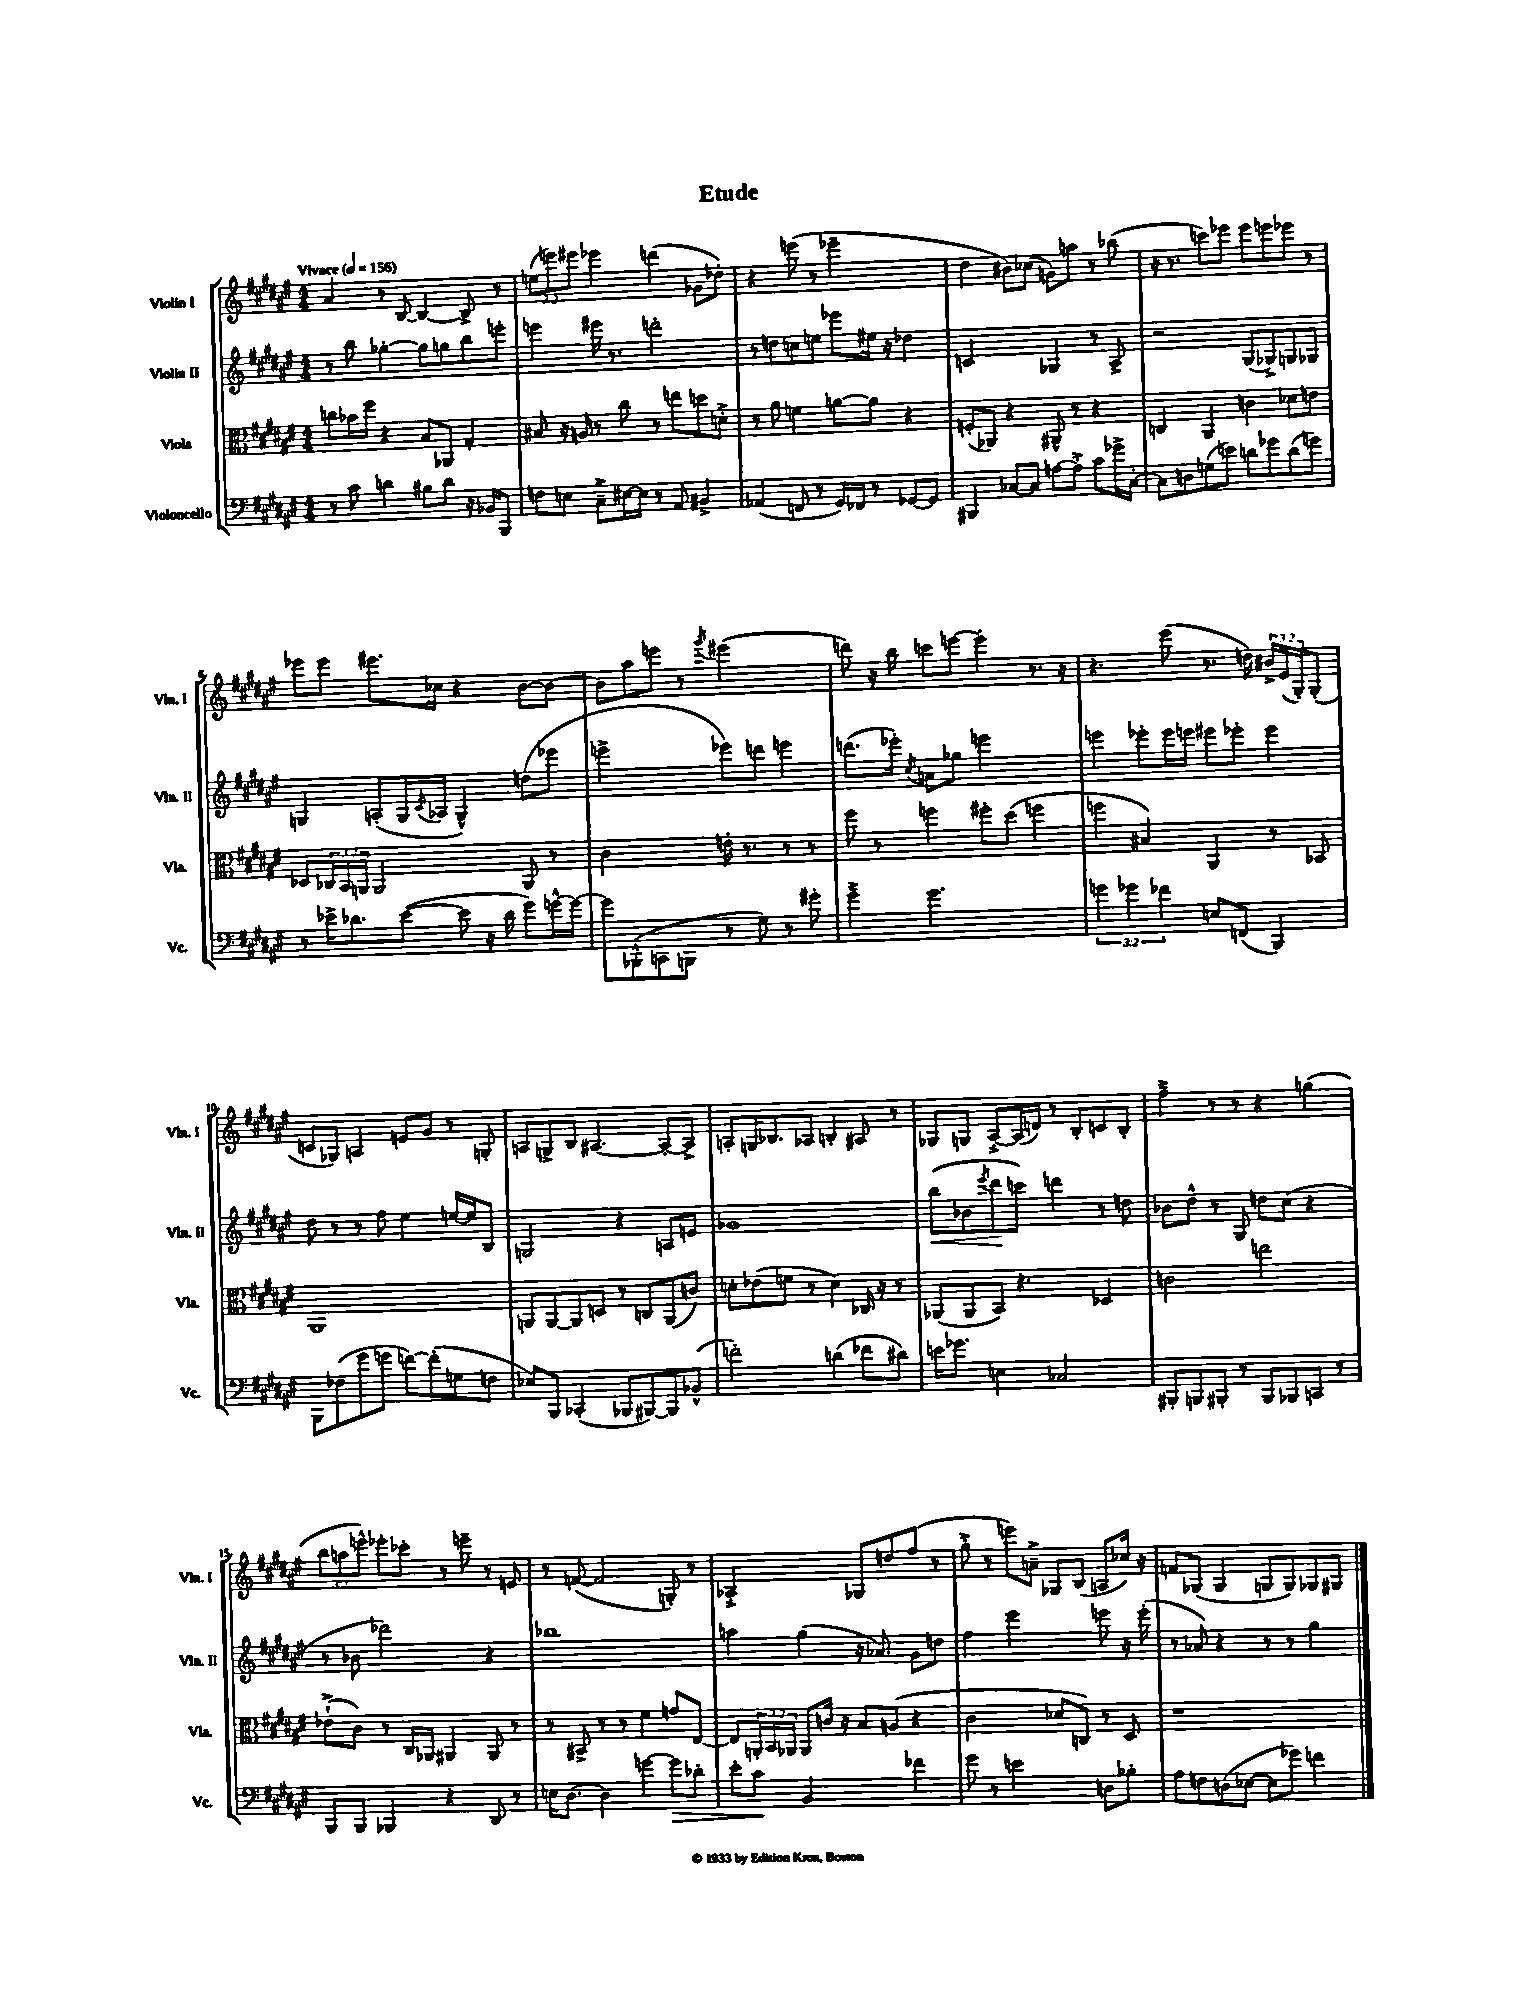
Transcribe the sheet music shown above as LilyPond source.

\header { title = "Etude" }
<<
\new StaffGroup <<
\new Staff = "s0" \with { instrumentName = "Violin I" shortInstrumentName = "Vln. I" } {
    \clef treble \key fis \major \numericTimeSignature \time 4/4 \override Staff.TupletNumber.text = #tuplet-number::calc-fraction-text \tempo "Vivace" 4 = 156
    ais'4 r8 b8~ b4~ b8-> r8 |
    \tuplet 3/2 { e''8( e'''8) eis'''8 } ees'''4 d'''4( ges'8 des''8-.) |
    r4 e'''8( r8 ees'''2-- |
    dis''4 bis'8) ces''8( g'8) a''8 r8 bes''8( |
    r16 r8. c'''8) ees'''8 ees'''8 e'''8 ees'''8 r8 |
    ees'''8 ees'''8 eis'''8. ces''16 r4 b'8~ b'8~ |
    b'8 ais''8 e'''8 r8 \acciaccatura { gis'''8 } eis'''2( |
    d'''8) r16 b''16 c'''8 e'''8~ e'''4-. r8. r16 |
    r4. eis'''8( r8. d''16) \tuplet 3/2 { bis'16-> eis'16( gis16-.) } gis8-.( |
    c'8 ges8) a4 e'8 gis'8 r8 g8-. |
    a8 g8-> b8 ais4.~ ais8~-. ais8-> |
    a8-. g16 bes8. aes8 b4-. ais8 r8 |
    ges8 g8 ais8~-.-> ais16( d'16) r8 b8-. c'8 b8-. |
    fis''4---> r8 r8 r4 g''4( |
    \tuplet 3/2 { b''8 a''8 e'''8-^) } ees'''8-. ces'''8-. r8 e'''8-- r8 e'8 |
    r8 f'8~( f'2 g8-.) r8 |
    aes2-.-> ges8 d''8 fis''8( r8 |
    gis''8-.-> r8 e'''8) a'8---> ges8 b8( a8 ces''16) r16 |
    f'8 ges8( ges4 g8 g8) ges8 gis8 \bar "|." |
}
\new Staff = "s1" \with { instrumentName = "Violin II" shortInstrumentName = "Vln. II" } {
    \clef treble \key fis \major \numericTimeSignature \time 4/4
    r8 b''8 ges''4~-. ges''8 g''8 b''8 e'''8-. |
    e'''4 eis'''16 r8. d'''2-. |
    r8 d''8 c''8 e''8 ees'''8 eis''16 r16 des''4 |
    c'2 ges4 r8 ais8-> |
    r2 gis8( ges8->) g8 ges8 |
    g4 a8-.( g16 \acciaccatura { cis'8 } aes16 g4-^) d''8( ees'''8 |
    e'''2-> ees'''8) d'''8 e'''4 |
    d'''8.( ees'''16-.) \acciaccatura { cis''8 } a'8 ges''8 e'''2 |
    e'''4 ees'''8-. ees'''16 e'''16 eis'''8 ees'''8-. ees'''4 |
    dis''8 r8 r8 fis''8 eis''4 e''16~ e''16 b8 |
    g2 r4 a8 e'8 |
    ges'1 |
    b''8\<( bes'8 \acciaccatura { eis'''8 } dis'''8\! c'''8) d'''4 r8 d''8 |
    bes'8 dis''8-^ r8 gis8 d''8 cis''8( r4 |
    r8 bes'8 des'''2) r4 |
    bes''1 |
    a''4 gis''4( r16 aes'8.) gis'8 d''8 |
    fis''4 eis'''2 e'''8 r16 e'''16-.( |
    r8 aes'8) r4 r8 r8 gis''4 \bar "|." |
}
\new Staff = "s2" \with { instrumentName = "Viola" shortInstrumentName = "Vla." } {
    \clef alto \key fis \major \numericTimeSignature \time 4/4 \override Staff.TupletNumber.text = #tuplet-number::calc-fraction-text
    c''8 bes'16 fis''16 r4 b8 aes,8 gis4-. |
    bis8 r16 a16 r8 cis''8 r8 e''8 d''8 d'8-.-> |
    r8 ais'8 f'4 a'8~ a'8 r4 |
    f8-.( aes,8) r4 ais,8-^ r8 r4 |
    c4 ais,4 c'4 des'8 e'8 |
    des8 \tuplet 3/2 { ces16 b,16 a,16 } a,2 a,8 r8 |
    cis'2 e'16-. r8. r8 r8 |
    fis''8 r8 f''4 fis''8-. dis''8( f''4 |
    f''4 bis4) ais,4 r8 bes,8 |
    ais,1 |
    a,8 a,8~ a,8 d8 r8 c8 a,8( c'8) |
    d'8-. ees'8( f'8 r8 d'4) ces16 r16 r8 |
    aes,8( aes,8 b,8) r4. des4 |
    c'2 e''2 |
    ees'8-!->( cis'8) r8 cis16 aes,16 ais,4 ais,8 r8 |
    r8 bis,8-> r8 r8 fis'4 g'8 eis8~ |
    eis8 \tuplet 3/2 { a,16-. b,16 aes,16 } aes,8 c'16 r16 b8 a8( r4 |
    cis'2 des'8 c8) r8 dis8 |
    r1 \bar "|." |
}
\new Staff = "s3" \with { instrumentName = "Violoncello" shortInstrumentName = "Vc." } {
    \clef bass \key fis \major \numericTimeSignature \time 4/4 \override Staff.TupletNumber.text = #tuplet-number::calc-fraction-text
    r8 cis'8 d'4 bis8 d'8 r16 bes,16 b,,8 |
    f8 e8 cis8---> eis16~ eis16 r8 ais,8 bis,4-> |
    aes,4( f,8 r8 gis,16) fes,16 r8 ges,8~ ges,8 |
    bis,,4 ces8~ ces8 a8~ a8-.-> cis'8 ges'16-> ces16~-. |
    ces8 d8 g8( e'8) d'8 ges'8 d'8( g'8) |
    r8 ees'16-> des'8. ees'8~( ees'8 r16 des'16 gis'8) g'16~-^ g'16~ |
    g'8 bes,,8-.-^( c,8 b,,8 r8 gis8) r8 gis'8-. |
    gis'4---> gis'2. |
    \tuplet 3/2 { g'4 ges'4 fes'4 } e8 f,8( b,,4) |
    b,,8 fes8( gis'8 g'8 f'8~) f'8-.( g8 f8 |
    ees8) b,,8 ces,4-.( bes,,8 bis,,8~) bis,,8 bes,8-^( |
    f'2-.) d'4( fes'8 dis'8) |
    e'16 ges'8. e4 ces2 |
    bis,,8-. b,,8 bis,,8-. r8 bis,,8 bes,,8 c,8 r8 |
    b,,8 b,,8 bes,,4 r4 dis,8 r8 |
    e16 dis8.~ dis4 g'4~ g'8\> des'8-. |
    eis'8-. cis'8\! b,2 fes'4 |
    gis'8 r8 e'2 d8 bes8-. |
    ais8 f8 d8( ees8~ ees8 ges'8) f'4 \bar "|." |
}
>>
>>
